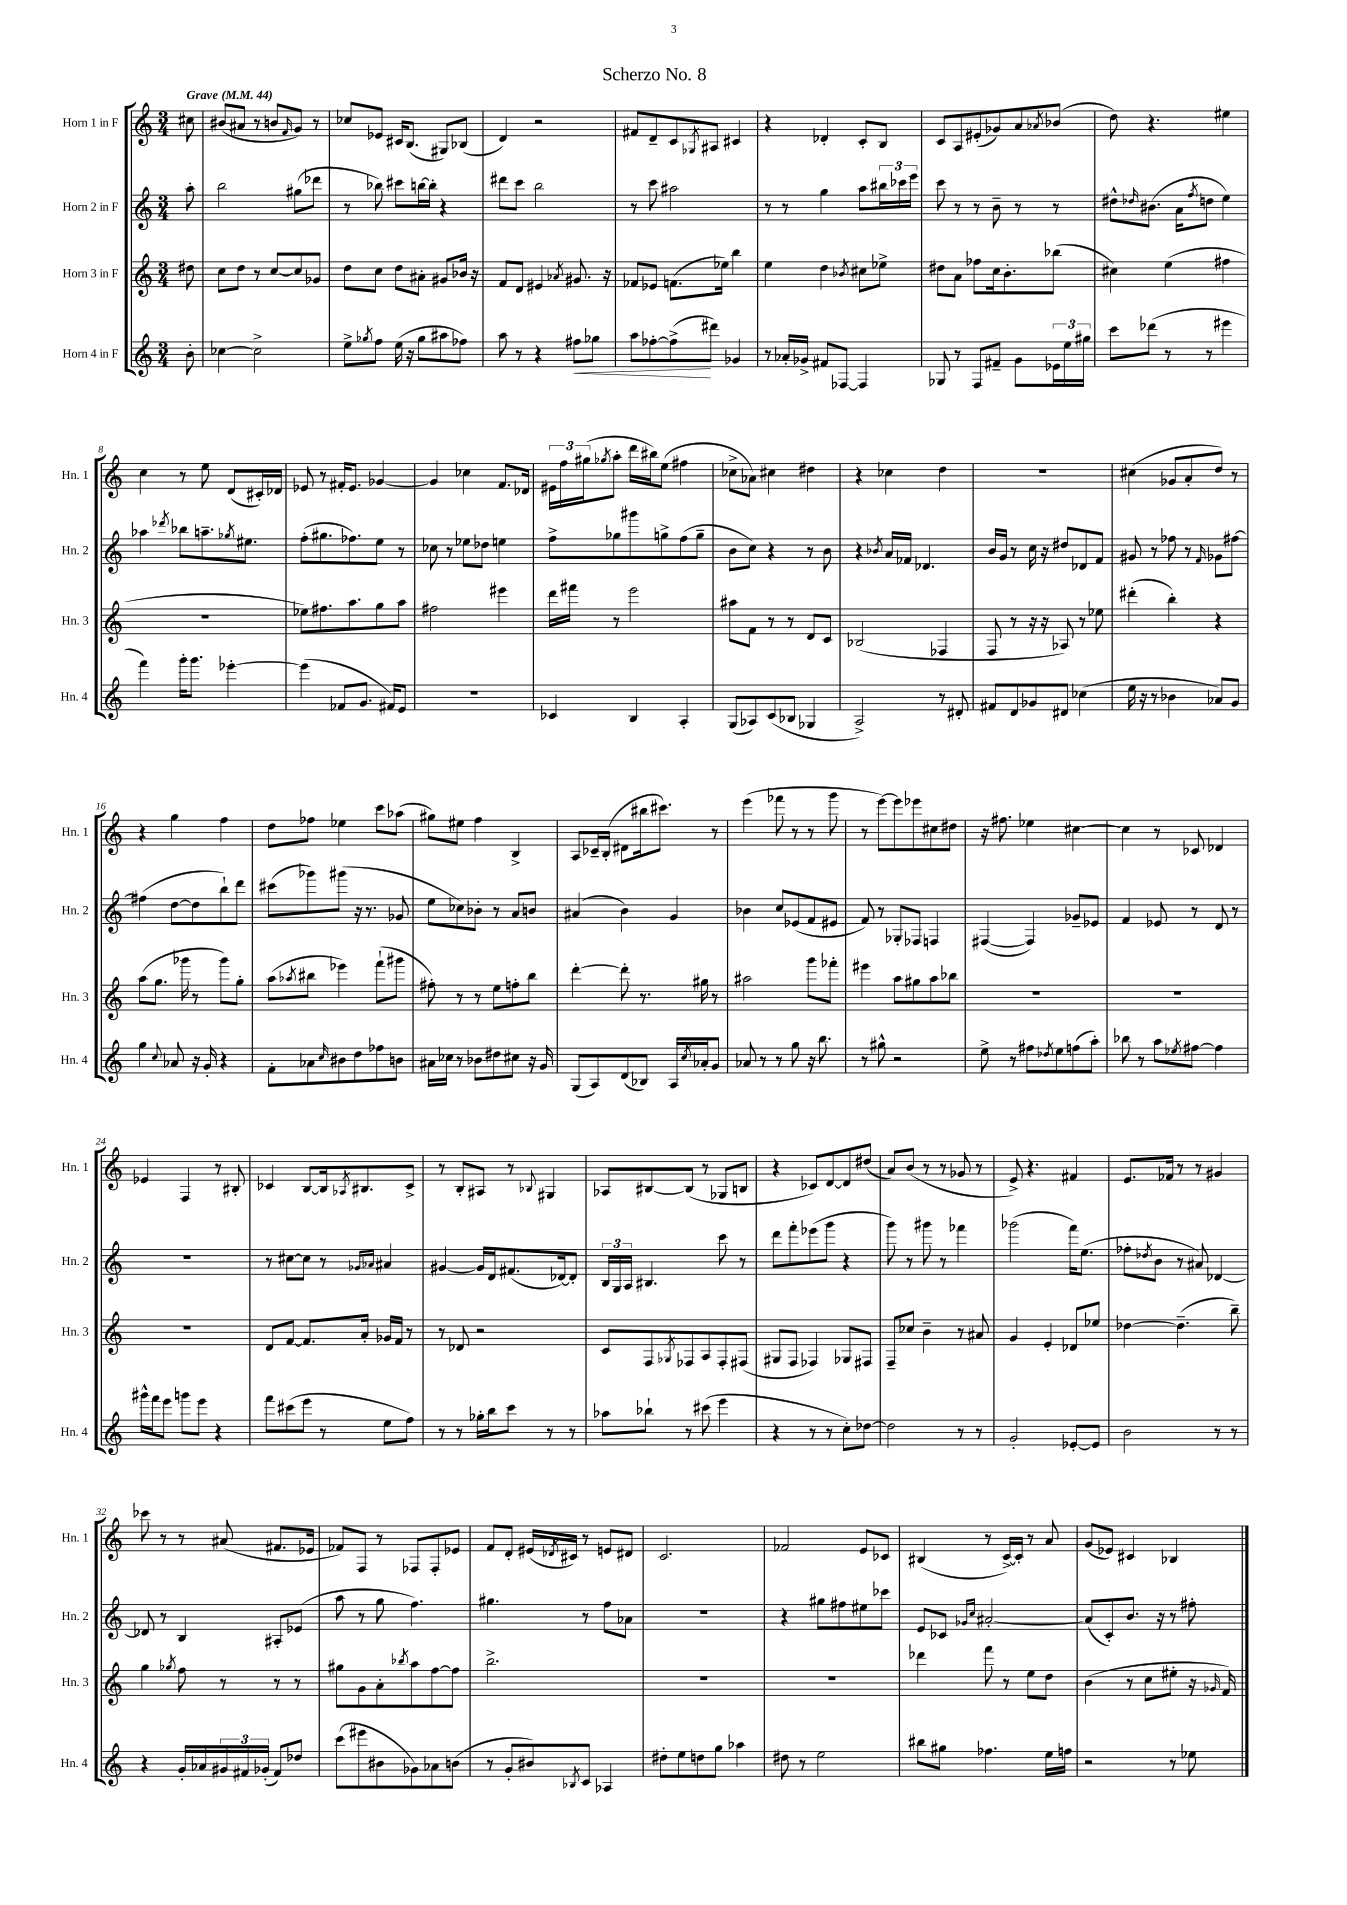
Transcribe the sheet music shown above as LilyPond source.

\header { title = "Scherzo No. 8" }
<<
\new StaffGroup <<
\new Staff = "s0" \with { instrumentName = "Horn 1 in F" shortInstrumentName = "Hn. 1" } {
    \clef treble \key c \major \numericTimeSignature \time 3/4 \partial 8 \tempo "Grave" 4 = 44
    cis''8 |
    bis'8( ais'8 r8 b'8 \grace { f'16 } g'8) r8 |
    ces''8 ees'8 cis'16 b8.( gis8) bes8( |
    d'4) r2 |
    fis'8 d'8-- c'8 \acciaccatura { ges8 } ais8 cis'4 |
    r4 des'4-. c'8-. b8 |
    c'8 a8 eis'8-.( ges'8) a'8 \acciaccatura { aes'8 } bes'8( |
    d''8) r4. eis''4 |
    c''4 r8 e''8 d'8( cis'16-.) des'16 |
    ees'8 r8 fis'16-. ees'8. ges'4~ |
    ges'4 ces''4 f'8. des'16 |
    \tuplet 3/2 { eis'16 f''16 gis''16( } \acciaccatura { ges''8 } a''8-. d'''16 bis''16) e''8( fis''4 |
    ces''8-> aes'8) cis''4 dis''4 |
    r4 ces''4 d''4 |
    R2. |
    cis''4( ges'8 a'8-. d''8) r8 |
    r4 g''4 f''4 |
    d''8 fes''8 ees''4 c'''8 aes''8( |
    gis''8) eis''8 f''4 b4-> |
    a8 ces'16-- b16-.( dis'8 bis''16 cis'''8.) r8 |
    e'''4( fes'''8 r8 r8 g'''8 |
    r8 e'''8~) e'''8 ees'''8 cis''8 dis''8 |
    r16 fis''8. ees''4 cis''4~ |
    cis''4 r8 ces'8 des'4 |
    ees'4 f4 r8 bis8-. |
    ces'4 b8~ b16 \acciaccatura { aes8 } bis8. ces'8-> |
    r8 b8-. ais8 r8 \appoggiatura { bes8 } gis4 |
    aes8 bis8~ bis8( r8 ges8 b8 |
    r4 ces'8) d'8~ d'8 dis''8( |
    a'8) b'8( r8 r8 ges'8 r8 |
    e'8->) r4. fis'4 |
    e'8. fes'16 r8 r8 gis'4 |
    ces'''8 r8 r8 ais'8( fis'8. ees'16 |
    fes'8) f8 r8 fes8 fes8-. ees'8 |
    f'8 d'8-. eis'16( \acciaccatura { des'8 } cis'16) r8 e'8 dis'8 |
    c'2. |
    fes'2 e'8 ces'8 |
    bis4( r8 c'16~->) c'16-. r8 a'8 |
    g'8( ees'8) cis'4 bes4 \bar "|." |
}
\new Staff = "s1" \with { instrumentName = "Horn 2 in F" shortInstrumentName = "Hn. 2" } {
    \clef treble \key c \major \numericTimeSignature \time 3/4 \partial 8
    a''8-. |
    b''2 gis''8( des'''8 |
    r8 bes''8) cis'''8 b''16~ b''16-. r4 |
    dis'''8 c'''8 b''2 |
    r8 c'''8 ais''2 |
    r8 r8 g''4 a''8 \tuplet 3/2 { bis''16 ces'''16 e'''16 } |
    c'''8 r8 r8 b'8-- r8 r8 |
    dis''8-^ \grace { des''16 } bis'8.( a'16 \acciaccatura { f''8 } d''8 e''4) |
    aes''4 \acciaccatura { des'''8 } bes''8 a''8.-- \acciaccatura { ges''8 } eis''8. |
    f''8-.( gis''8. fes''8.) e''8 r8 |
    ces''8 r8 ees''8 des''8 e''4 |
    f''8-> ges''8 gis'''8 g''8-> f''8( g''8-- |
    b'8 c''8) r4 r8 b'8 |
    r4 \acciaccatura { bes'8 } a'16 fes'16 des'4. |
    b'16 g'16 r8 c''16 r16 dis''8 des'8 f'8 |
    gis'8 r8 fes''8 r8 \grace { f'16 } ges'8 fis''8~ |
    fis''4( d''8~ d''8 b''8-!) d'''8 |
    cis'''8( ges'''8) gis'''8( r16 r8. ges'8 |
    e''8 ces''8) bes'8-. r8 a'8 b'8 |
    ais'4( b'4) g'4 |
    bes'4 c''8 ees'8( f'8 eis'8 |
    f'8) r8 ges8-. fes8 f4 |
    fis4~( fis4) ges'8-- ees'8 |
    f'4 ees'8 r8 d'8 r8 |
    R2. |
    r8 cis''8~ cis''8 r8 \grace { ges'16 aes'16 } ais'4 |
    gis'4~ gis'16 d'16 fis'8.( des'16~) des'8-. |
    \tuplet 3/2 { b16 g16 a16 } bis4. c'''8 r8 |
    d'''8 f'''8-. ees'''8( g'''8 r4 |
    g'''8) r8 gis'''8 r8 fes'''4 |
    ges'''2( f'''16) e''8.( |
    fes''8-. \acciaccatura { des''8 } b'8 r8 ais'8) des'4~ |
    des'8 r8 b4 ais8-. ees'8( |
    a''8 r8 g''8 f''4.) |
    gis''4. r8 f''8 aes'8 |
    R2. |
    r4 gis''8 fis''8 eis''8 ces'''8 |
    e'8 ces'8 \grace { ges'16 c''16 } ais'2~-. |
    ais'8( c'8-.) b'8. r16 r8 fis''8-. \bar "|." |
}
\new Staff = "s2" \with { instrumentName = "Horn 3 in F" shortInstrumentName = "Hn. 3" } {
    \clef treble \key c \major \numericTimeSignature \time 3/4 \partial 8
    dis''8 |
    c''8 d''8 r8 c''8~ c''8 ges'8 |
    d''8 c''8 d''8 ais'8-. gis'8 bes'16 r16 |
    f'8 d'8 eis'4 \acciaccatura { aes'8 } gis'8. r16 |
    fes'8 ees'8 f'8.( ees''16) b''4 |
    e''4 d''4 \acciaccatura { bes'8 } cis''8 ees''8-> |
    dis''8 a'8 fes''8 c''16 b'8.-. bes''8( |
    cis''4) e''4( fis''4 |
    R2. |
    ees''8) fis''8. a''8. g''8 a''8 |
    fis''2 eis'''4 |
    d'''16 fis'''16 r8 e'''2 |
    ais''8 f'8 r8 r8 d'8 c'8 |
    bes2( fes4 |
    f8 r8 r16 r16 aes8) r8 ees''8 |
    dis'''4-.( b''4-.) r4 |
    a''8( g''8. ges'''16 r8 ges'''8) g''8-. |
    a''8( \acciaccatura { aes''8 } bis''8 ees'''4) f'''8-!( gis'''8 |
    fis''8-.) r8 r8 e''8 f''8-. b''8 |
    d'''4~-. d'''8-. r8. gis''16 r8 |
    ais''2 g'''8 fes'''8-. |
    eis'''4 a''8 gis''8 a''8 bes''8 |
    R2. |
    R2. |
    R2. |
    d'8 f'8~ f'8. a'16-. ges'16 f'16 r8 |
    r8 des'8 r2 |
    c'8 f8 \acciaccatura { ges8 } fes8 a8 fes8-. fis8( |
    gis8 f8 fes4) ges8 fis8 |
    f8-- ces''8 b'4-- r8 ais'8 |
    g'4 e'4-. des'8 ees''8 |
    des''4~ des''4.--( b''8--) |
    g''4 \acciaccatura { ges''8 } f''8 r8 r8 r8 |
    gis''8 g'8 a'8-. \acciaccatura { bes''8 } a''8 f''8~ f''8 |
    b''2.-> |
    R2. |
    R2. |
    des'''4 f'''8 r8 e''8 d''8 |
    b'4( r8 c''8 eis''8-. r16 \grace { ges'16 } f'16) \bar "|." |
}
\new Staff = "s3" \with { instrumentName = "Horn 4 in F" shortInstrumentName = "Hn. 4" } {
    \clef treble \key c \major \numericTimeSignature \time 3/4 \partial 8
    b'8-. |
    ces''4~ ces''2-> |
    e''8-> \acciaccatura { ges''8 } f''8 e''16( r16 ges''8 ais''8 fes''8) |
    a''8 r8 r4 fis''8\< ges''8 |
    a''8 fes''8~-. fes''8->\!( dis'''8) ges'4 |
    r8 aes'16-. ges'16-> fis'8 fes8~ fes4 |
    ges8 r8 f8 fis'8-- g'8 \tuplet 3/2 { ees'16 e''16 gis''16 } |
    c'''8 des'''8( r8 r8 eis'''4 |
    f'''4) g'''16-. g'''8. ees'''4~-. |
    ees'''4( fes'8 g'8. fis'16) e'8 |
    R2. |
    ces'4 b4 a4-. |
    g8( aes8) c'8( bes8 ges4 |
    a2->) r8 dis'8-. |
    fis'8 d'8 ges'8 dis'8 ces''4( |
    e''16 r16 r8 bes'4 aes'8) g'8 |
    g''4 \appoggiatura { c''8 } aes'8 r16 g'16-. r4 |
    f'8-. aes'8 \grace { c''16 } bis'8 d''8 fes''8 b'8 |
    ais'16 ces''16 r8 bes'8 dis''8 cis''8 r16 g'16 |
    g8( a8) d'8( bes8) a16 \acciaccatura { c''8 } aes'16-. g'8 |
    aes'8 r8 r8 g''8 r16 b''8. |
    r8 gis''8-^ r2 |
    e''8-> r8 fis''8 \acciaccatura { des''8 } e''8 f''8( a''8-.) |
    bes''8 r8 a''8 \acciaccatura { ees''8 } fis''8~ fis''4 |
    gis'''16-^ f'''16 e'''8 g'''8 e'''8 r4 |
    f'''8 cis'''8( e'''8 r8 e''8 f''8) |
    r8 r8 ges''16-. b''16 c'''8 r8 r8 |
    aes''8 bes''8-! r8 cis'''8( e'''4 |
    r4 r8 r8 c''8-.) des''8~ |
    des''2 r8 r8 |
    g'2-. ees'8~-. ees'8 |
    b'2 r8 r8 |
    r4 g'16-. aes'16 \tuplet 3/2 { gis'16 fis'16 ges'16-.( } fis'8) des''8 |
    c'''8( eis'''8 bis'8 ges'8) aes'8 b'8( |
    r8 g'8-. bis'8) \acciaccatura { bes8 } c'8 aes4 |
    dis''8-. e''8 d''8 g''8 aes''4 |
    dis''8 r8 e''2 |
    bis''8 gis''8 fes''4. e''16 f''16 |
    r2 r8 ees''8 \bar "|." |
}
>>
>>
